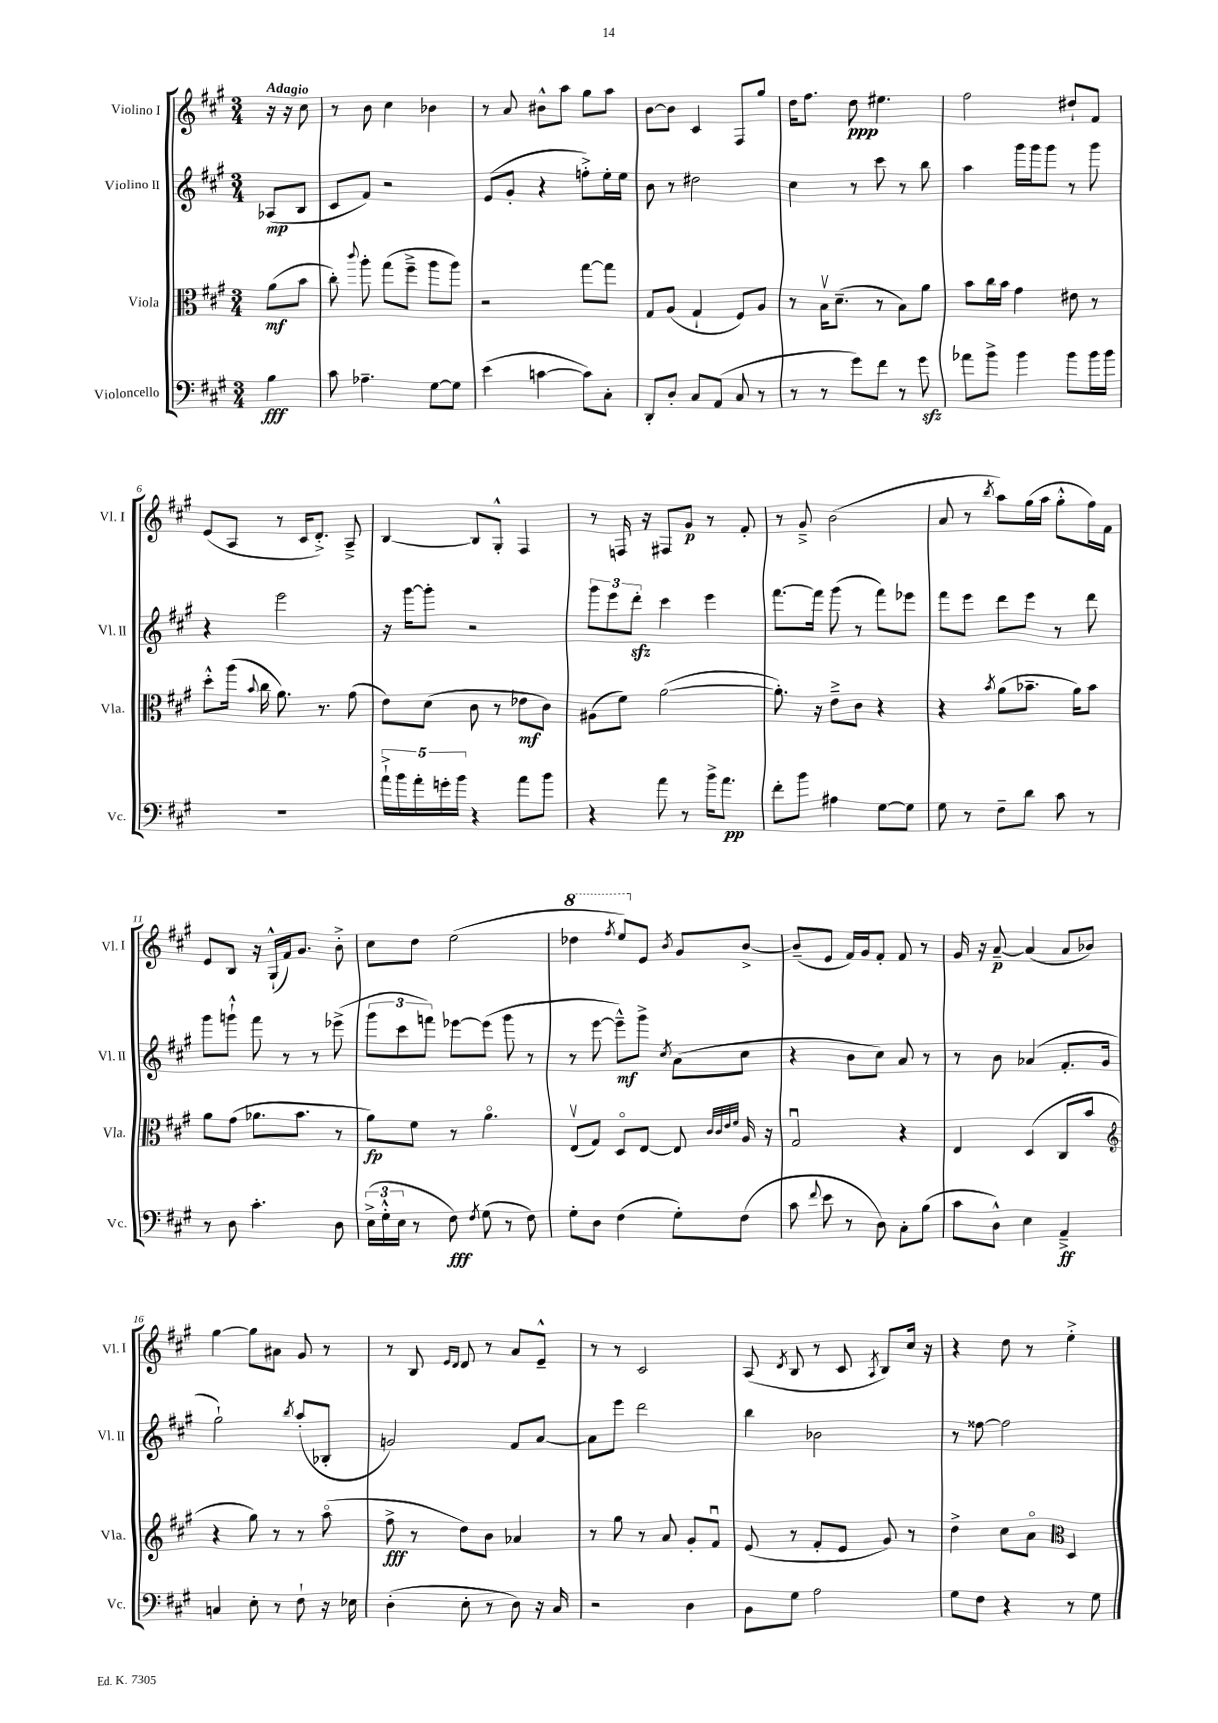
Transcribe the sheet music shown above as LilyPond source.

<<
\new StaffGroup <<
\new Staff = "s0" \with { instrumentName = "Violino I" shortInstrumentName = "Vl. I" } {
    \clef treble \key a \major \numericTimeSignature \time 3/4 \partial 4 \tempo "Adagio"
    \autoBeamOff r16 r16 cis''8 |
    r8 b'8 cis''4 bes'4 |
    r8 a'8 bis'8[-^ a''8] gis''8[ a''8] |
    b'8[~ b'8] cis'4 fis8[ gis''8] |
    d''16[ fis''8.] d''8\ppp eis''4. |
    fis''2 dis''8[-! fis'8] |
    e'8[( a8] r8 cis'16[ d'8.]-.->) a8---> |
    b4~ b8[ gis8]-.-^ fis4 |
    r8 f16 r16 fis8[ gis'8]\p r8 fis'8-. |
    r8 gis'8---> b'2( |
    a'8 r8 \acciaccatura { b''8 } a''8[) gis''16( a''16] gis''8[-.-^ fis''16) fis'16] |
    e'8[ b8] r16 gis16[-!-^( fis'16) gis'8.] b'8-.-> |
    cis''8[ d''8] e''2( |
    \ottava #1 des'''4 \acciaccatura { fis'''8 } e'''8[) \ottava #0 e'8] \acciaccatura { b'8 } gis'8[ b'8]~-> |
    b'8[--( e'8] fis'16[) gis'16 fis'8]-. fis'8 r8 |
    gis'16 r16 a'8~--\p a'4( a'8[ bes'8]) |
    gis''4~ gis''8[ ais'8] gis'8 r8 |
    r8 b8 \grace { e'16[ d'16] } d'8 r8 a'8[ e'8]---^ |
    r8 r8 cis'2 |
    a8( \acciaccatura { d'8 } b8 r8 cis'8 \acciaccatura { a8 } b8[) cis''16] r16 |
    r4 d''8 r8 e''4-.-> \bar "|." |
}
\new Staff = "s1" \with { instrumentName = "Violino II" shortInstrumentName = "Vl. II" } {
    \clef treble \key a \major \numericTimeSignature \time 3/4 \partial 4
    \autoBeamOff aes8[\mp( b8] |
    cis'8[ fis'8]) r2 |
    e'8[( gis'8]-. r4 f''8[-.->) e''16-. e''16] |
    b'8 r8 dis''2 |
    cis''4 r8 cis'''8 r8 b''8 |
    a''4 gis'''16[ gis'''16 gis'''8] r8 gis'''8 |
    r4 e'''2 |
    r16 gis'''16[~ gis'''8]-. r2 |
    \tuplet 3/2 { gis'''8[ e'''8 d'''8]-.\sfz } cis'''4 e'''4 |
    fis'''8.[~ fis'''16] gis'''8( r8 fis'''8[) ees'''8] |
    fis'''8[ e'''8] d'''8[ e'''8] r8 d'''8 |
    gis'''8[ g'''8]-!-^ fis'''8 r8 r8 ees'''8->( |
    \tuplet 3/2 { gis'''8[ cis'''8 f'''8]) } ees'''8[~ ees'''8]( gis'''8 r8 |
    r8 e'''8~ e'''8[---^\mf) gis'''8]-> \acciaccatura { cis''8 } a'8[( cis''8] |
    r4 b'8[ cis''8]) a'8 r8 |
    r8 b'8 aes'4( fis'8.[-. gis'16] |
    gis''2-!) \acciaccatura { b''8 } a''8[-.( bes8]-. |
    g'2) fis'8[ a'8]~ |
    a'8[ e'''8] d'''2 |
    b''4 bes'2 |
    r8 fisis''8~ fisis''2 \bar "|." |
}
\new Staff = "s2" \with { instrumentName = "Viola" shortInstrumentName = "Vla." } {
    \clef alto \key a \major \numericTimeSignature \time 3/4 \partial 4
    \autoBeamOff a'8[\mf( b'8] |
    cis''8-.) \appoggiatura { cis'''8 } a''8-. gis''8[( fis''8]---> a''8[ a''8]) |
    r2 gis''8[~ gis''8] |
    gis8[ a8]( gis4-! fis8[) a8] |
    r8 b16[\upbow d'8.]--( r8 b8[) a'8] |
    b'8[ cis''16 b'16] gis'4 eis'8 r8 |
    d''8[-.-^ a''16]( \appoggiatura { b'8 } cis''16 a'8.) r8. gis'8( |
    e'8[) d'8]( cis'8 r8 ees'8[\mf cis'8]) |
    ais8[( fis'8]) a'2~( |
    a'8.-.) r16 e'8[---> cis'8] r4 |
    r4 \acciaccatura { b'8 } a'8[( bes'8.]-- a'16[) bes'8] |
    a'8[ gis'8]( aes'8.[ b'8.] r8 |
    a'8[\fp) fis'8] r8 a'4.\flageolet |
    e8[\upbow( gis8]) d8[\flageolet e8]~ e8 \grace { cis'32[ cis'32 e'32 fis'32] } a16 r16 |
    gis2\downbow r4 |
    e4 d4( cis8[ b'8] |
    \clef treble r4 gis''8) r8 r8 a''8\flageolet( |
    fis''8->\fff r8 d''8[) b'8] aes'4 |
    r8 gis''8 r8 a'8 gis'8[-. fis'8]\downbow |
    e'8( r8 fis'8[-. e'8] gis'8) r8 |
    d''4-> cis''8[ a'8]\flageolet \clef alto d4 \bar "|." |
}
\new Staff = "s3" \with { instrumentName = "Violoncello" shortInstrumentName = "Vc." } {
    \clef bass \key a \major \numericTimeSignature \time 3/4 \partial 4
    \autoBeamOff b4\fff |
    cis'8 aes4.-- gis8[~ gis8] |
    e'4( c'4~ c'8[) cis8]-. |
    d,8[-. d8]-. cis8[ a,8]( cis8 r8 |
    r8 r8 gis'8[) fis'8] r8 gis'8\sfz |
    aes'8[ b'8]-> b'4 b'8[ b'16 b'16] |
    R2. |
    \tuplet 5/4 { a'16[-!-> b'16 a'16-. g'16-. b'16] } r4 a'8[ b'8] |
    r4 a'8 r8 b'16[-> a'8.]\pp |
    fis'8[-. b'8] ais4 gis8[~ gis8] |
    gis8 r8 fis8[-- d'8] cis'8 r8 |
    r8 d8 cis'4.-. d8 |
    \tuplet 3/2 { e16[->( gis16-.-^ e16] } r8 fis8\fff) \acciaccatura { fis8 } gis8( r8 fis8) |
    gis8[-. d8] fis4( gis8[-.) fis8]( |
    cis'8 \appoggiatura { fis'8 } e'8 r8 d8) cis8[-. b8]( |
    cis'8[ d8]-^) e4 a,4--->\ff |
    c4 e8-. r8 fis8-! r16 ees16 |
    d4-.( e8-. r8 d8) r16 cis16 |
    r2 d4 |
    b,8[ gis8] a2 |
    gis8[ fis8] r4 r8 gis8 \bar "|." |
}
>>
>>
